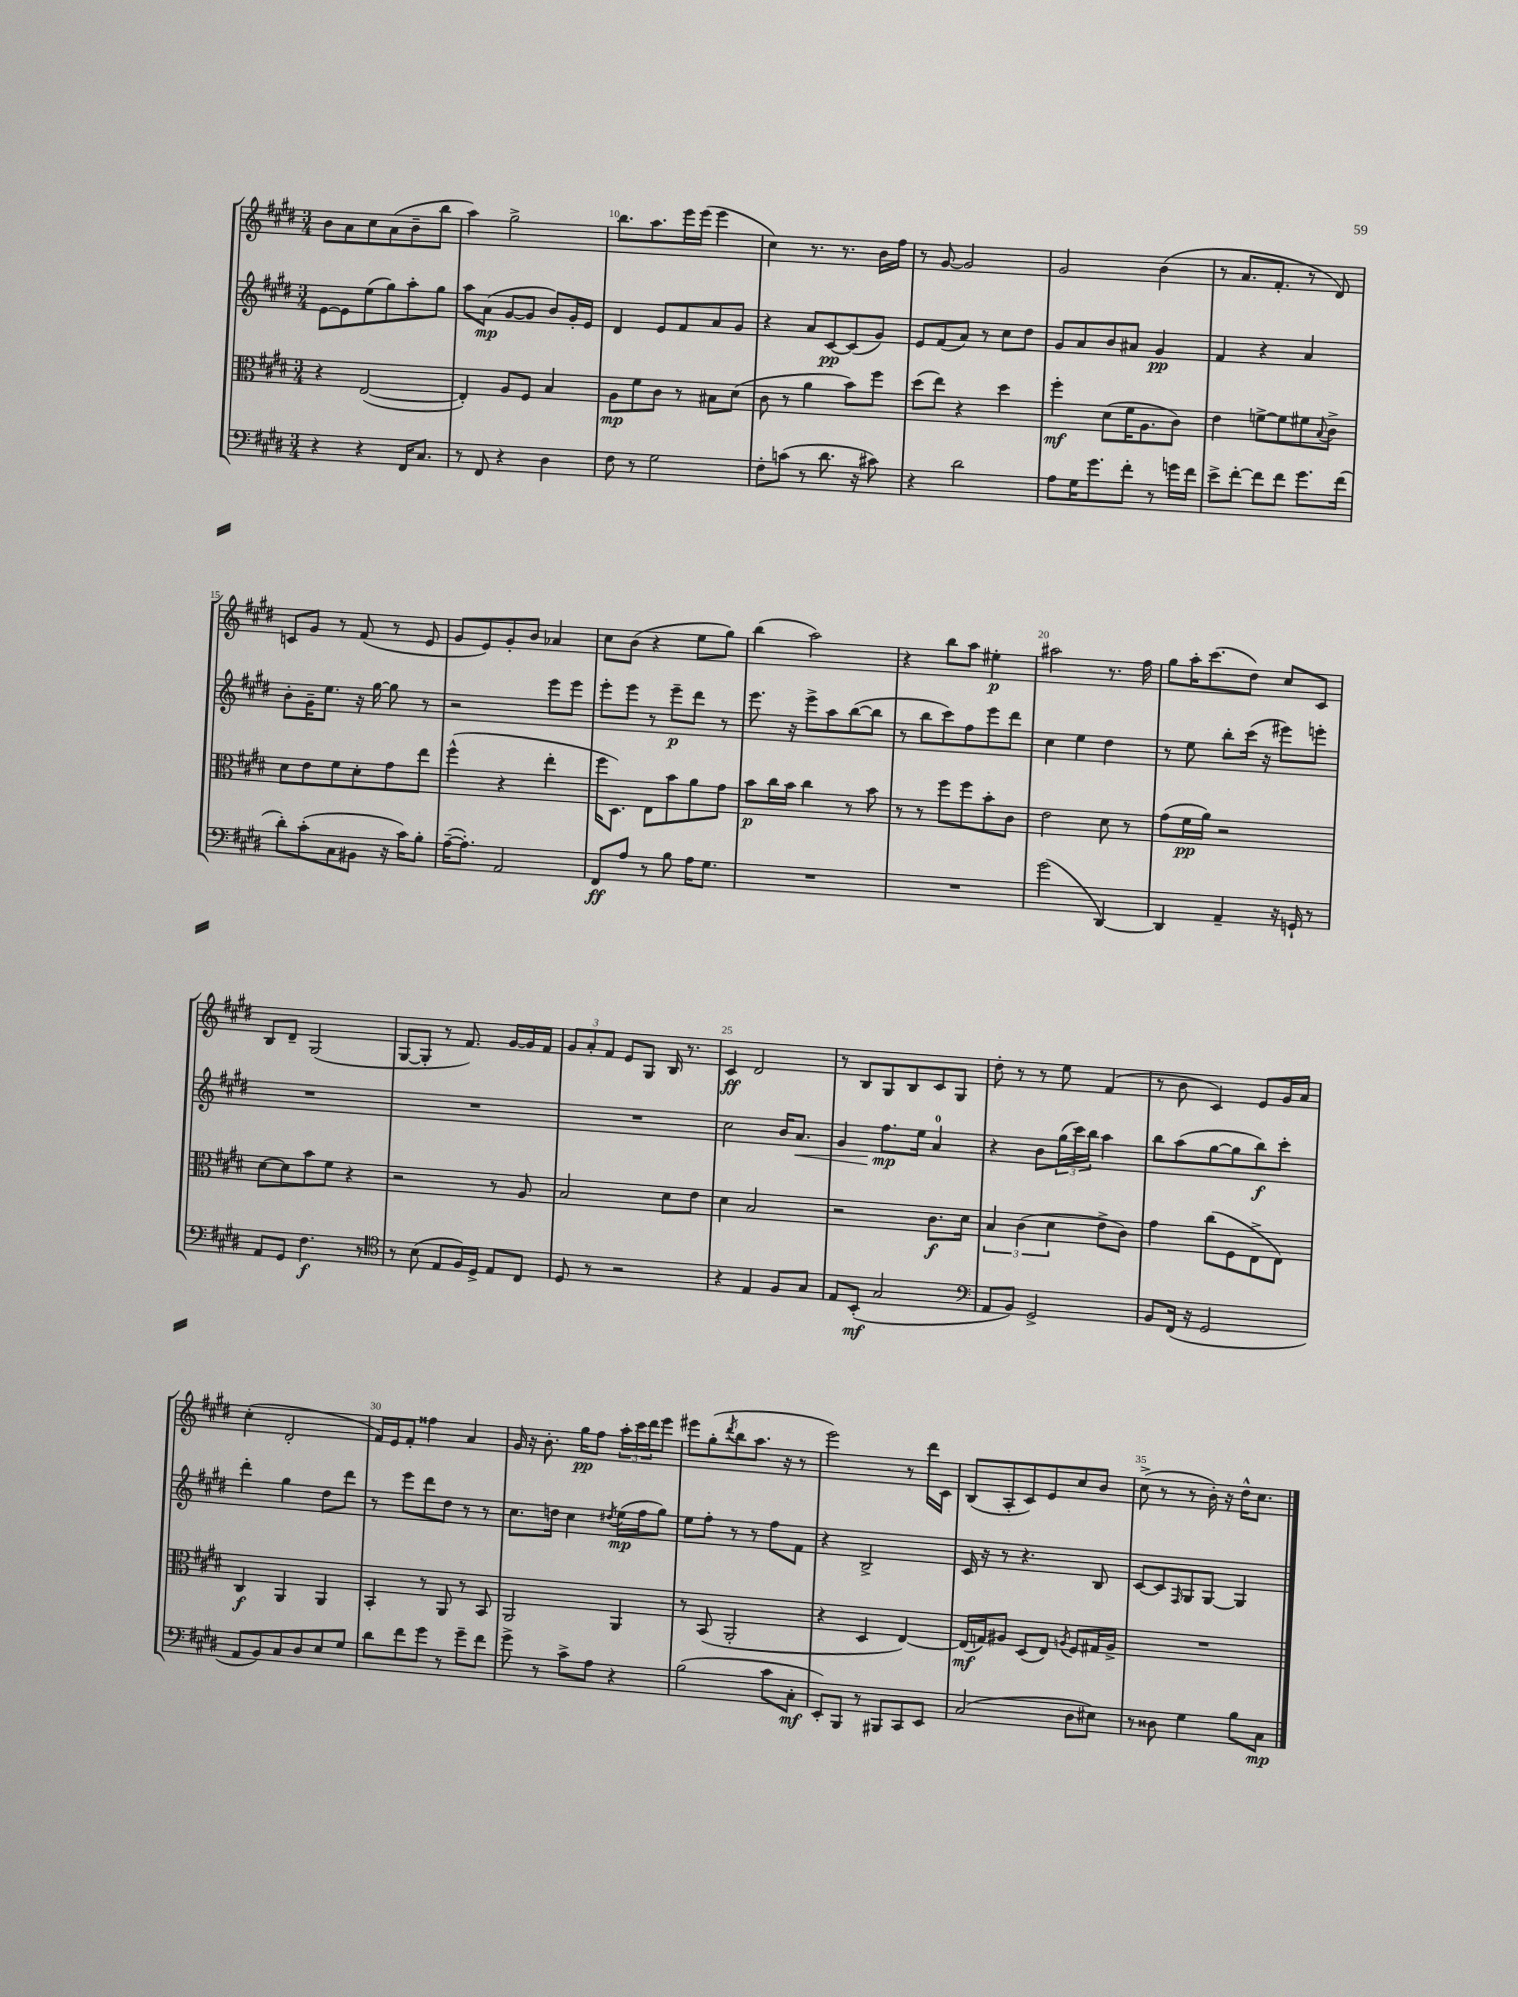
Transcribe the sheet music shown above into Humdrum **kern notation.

**kern	**kern	**kern	**kern
*staff4	*staff3	*staff2	*staff1
*clefF4	*clefC3	*clefG2	*clefG2
*k[f#c#g#d#]	*k[f#c#g#d#]	*k[f#c#g#d#]	*k[f#c#g#d#]
*M3/4	*M3/4	*M3/4	*M3/4
4r	4r	[8e	8b
.	.	8e]	8a
4r	([2E	(8ee	8cc#
.	.	8gg#)	(8a
16FF#	.	8aa'	8b~
8.C#	.	.	.
.	.	8gg#	8bb
=	=	=	=
8r	4E'])	8aa	4aa)
8FF#	.	(8a	.
4r	8A	[8g#	2gg#^
.	8F#	8g#]	.
4D#	4B	8b)	.
.	.	16g#'	.
.	.	16e	.
=	=	=	=
8F#	8A	4d#	8.bb
8r	8f#	.	.
.	.	.	8.aa
2G#	8c#	8e	.
.	8r	8f#	16eee
.	.	.	(16eee
.	8B#	8a	4eee
.	(8d#	8g#	.
=	=	=	=
8F#'	8c#	4r	4cc#)
(8c	8r	.	.
8r	4a	8a	8.r
8.d#	.	[8c#	.
.	.	.	8.r
.	8b)	(8c#]	.
16r	.	.	.
8c#)	8ff#	8g#)	16b
.	.	.	16ff#
=	=	=	=
4r	(8dd#	8e	8r
.	8ee)	(8f#	[8g#
2d#	4r	8a)	2g#]
.	.	8r	.
.	4dd#	8cc#	.
.	.	8dd#	.
=	=	=	=
8A	4ff#'	8g#	2g#
16G#	.	8a	.
8.g#	.	.	.
.	(8d#	8b	.
8f#'	16f#	8a#	.
.	8.A	.	.
8r	.	4g#	(4b
16g	8c#)	.	.
16f#	.	.	.
=	=	=	=
8e^	4e	4f#	8r
[8f#'	.	.	8.a
8f#]	[8f^	4r	.
.	.	.	8.f#'
8f#	8f]	.	.
8.g#	8f#	4a	8r
.	8qqB	.	.
.	8c#^	.	8d#)
(16f#	.	.	.
=	=	=	=
8d#')	8d#	8b'	8c
(8c#'	8e	16g#~	8g#
.	.	8.ee	.
8C#	8f#	.	8r
8BB#	8d#'	16r	(8f#
.	.	[16gg#	.
16r	8g#	8gg#]	8r
16c#)	.	.	.
8B'	8ee	8r	8e
=	=	=	=
([16A~	(4ff#^^	2r	8g#
8.A'])	.	.	.
.	.	.	8e)
2AA	4r	.	8g#'
.	.	.	8b
.	4ee'	8eee	4a-
.	.	8eee	.
=	=	=	=
8FF#	16ff#	8eee'	8cc#
.	8.D#)	.	.
8A	.	8eee	(8b
8r	8E	8r	4r
8B	8b	8eee~	.
16A	8a	8ddd#	8ee
8.G#	.	.	.
.	8g#	8r	8gg#)
=	=	=	=
2.r	8b	8.eee	(4bb
.	16cc#	.	.
.	16b	16r	.
.	4cc#	8eee^	2aa)
.	.	8aa	.
.	8r	([8bb	.
.	8b	8bb]	.
=	=	=	=
2.r	8r	8r	4r
.	8r	8bb	.
.	8ff#	8ccc#)	8bb
.	8ff#	8ff#	8aa
.	8b'	8eee	4ee#'
.	8c#	8ddd#	.
=	=	=	=
(2g#	2e	4cc#	2aa#
.	.	4ee	.
[4DD#)	8d#	4dd#	8.r
.	8r	.	.
.	.	.	16ff#
=	=	=	=
4DD#]	(8g#	8r	8gg#
.	16f#	8ee	16aa'
.	16a)	.	(8.ccc#
4AA~	2r	8bb'	.
.	.	(16ccc#	8dd#)
.	.	16r	.
16r	.	8eee#)	8cc#
16GG`	.	.	.
8r	.	8eee'	8c#
=	=	=	=
8AA	[8d#	2.r	8B
8GG#	8d#]	.	8d#~
4.F#	8b	.	(2G#
.	8f#	.	.
.	4r	.	.
8r	.	.	.
=	=	=	=
*clefC4	*	*	*
8r	2r	2.r	[8G#
(8B	.	.	8G#']
8E	.	.	8r
16F#)	.	.	8.f#)
16D#^	.	.	.
8E	8r	.	.
.	.	.	[16g#
8C#	8A	.	16g#]
.	.	.	16f#
=	=	=	=
8D#	2B	2.r	12g#
.	.	.	12a'
8r	.	.	.
.	.	.	12f#
2r	.	.	8e
.	.	.	8G#
.	8d#	.	16B
.	.	.	8.r
.	8e	.	.
=	=	=	=
4r	4d#	2cc#	4c#
4E	2B	.	2d#
8F#	.	16b	.
.	.	8.a	.
8G#	.	.	.
=	=	=	=
8E	2r	4g#	8r
(8BB'	.	.	8B
2G#	.	8.ff#	8G#
.	.	.	8B
.	.	16ee	.
.	8.c#	4a	8c#
.	.	.	8G#
.	16d#	.	.
=	=	=	=
*clefF4	*	*	*
8AA	6B	4r	8dd#'
8BB)	.	.	8r
.	(6c#	.	.
2GG#^	.	8b	8r
.	6d#	.	.
.	.	(24gg#	8ee
.	.	24ccc#)	.
.	.	24bb	.
.	8e^	4aa	(4f#
.	8c#)	.	.
=	=	=	=
8BB	4g#	8bb	8r
(16FF#	.	(8aa	8b
16r	.	.	.
2GG#	(8cc#	[8gg#	4c#)
.	8F#	8gg#]	.
.	8E^	8bb)	8e
.	8E)	8ccc#'	16g#
.	.	.	16a
=	=	=	=
8AA	4C#	4ddd#'	(4cc#'
8BB)	.	.	.
8C#	4AA	4gg#	2d#'
8D#	.	.	.
8E	4AA	8dd#	.
8G#	.	8ddd#	.
=	=	=	=
8d#	4BB'	8r	16f#)
.	.	.	16e
8f#	.	8eee	8f#'
8g#	8r	8ddd#	4ff##
8r	8AA	8dd#	.
8g#~	8r	8r	4a
8f#	8BB	8r	.
=	=	=	=
8g#^	2AA	8.cc#	16g#
.	.	.	16r
8r	.	.	8.b'
.	.	16dd	.
8c#^	.	4cc#	.
.	.	.	16gg#
8A	.	.	8ff#
.	.	8qdd#	.
4r	4AA	(16ee	24aa'
.	.	.	24ccc#
.	.	16ff#	.
.	.	.	24ddd#
.	.	8gg#)	8eee
=	=	=	=
(2B	8r	8ee	8eee#
.	(8BB	8ff#'	(8gg#'
.	.	.	8qddd#
.	2AA'	8r	8bb
.	.	8r	8.aa
8c#	.	8ff#	.
.	.	.	16r
8C#'	.	8f#	8r
=	=	=	=
8EE')	4r	4r	2eee)
8BBB	.	.	.
8r	4D#	2B^	.
8BBB#	.	.	.
8CC#	[4E)	.	8r
8EE	.	.	16ddd#
.	.	.	16c#
=	=	=	=
(2C#	(16E]	16c#	(8B
.	16G)	16r	.
.	8A#	8r	8A'
.	(8D#	4.r	8c#)
.	8E)	.	8e
.	8qA	.	.
8D#	8F#	.	8cc#
8E#)	16G#	8B	8b
.	16A^	.	.
=	=	=	=
8r	2.r	[8c#	(8cc#^
8D##	.	8c#]	8r
.	.	16qqF#	.
4G#	.	8G#	8r
.	.	[8G#	16b')
.	.	.	16r
8B	.	4G#]	16dd#^^
.	.	.	8.cc#
8C#	.	.	.
==	==	==	==
*-	*-	*-	*-
